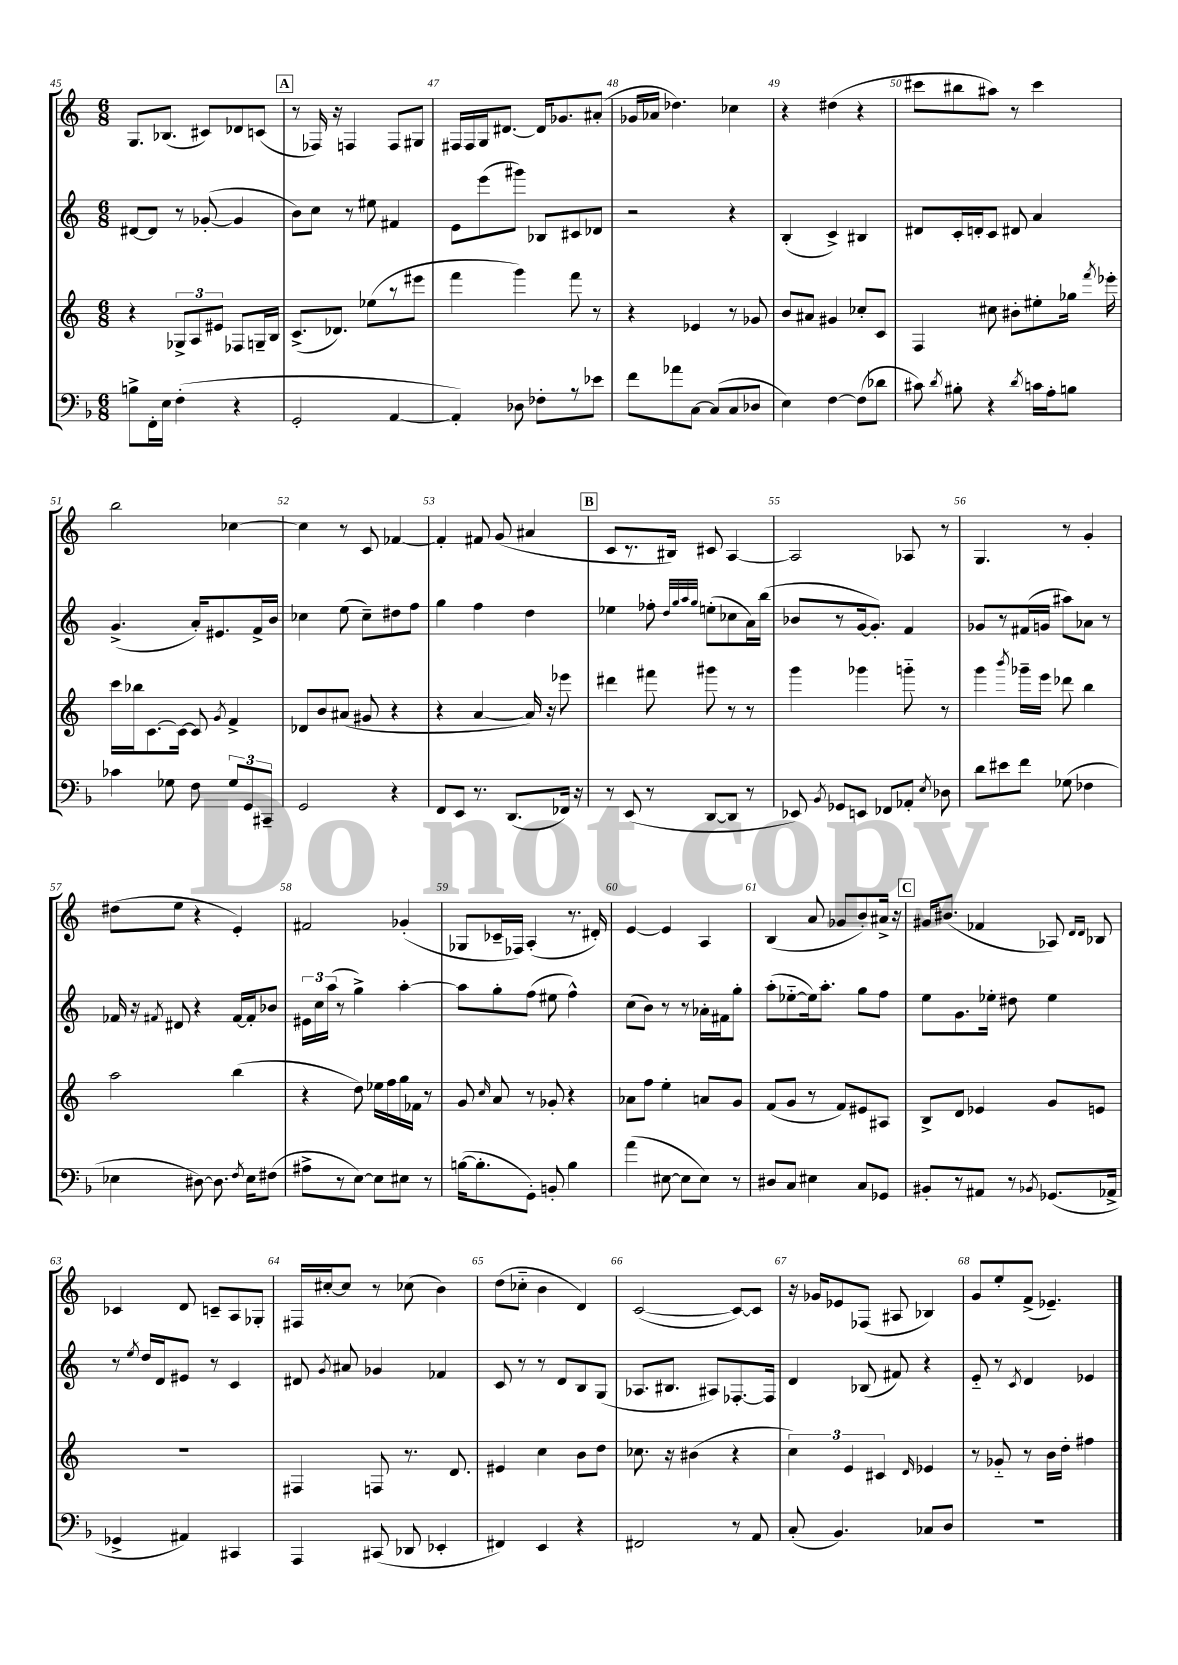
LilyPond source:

<<
\new StaffGroup <<
\new Staff = "s0" {
    \clef treble \key c \major \numericTimeSignature \time 6/8
    \autoBeamOff g8.[ bes8.]( cis'8[) des'8 c'8]( |
    \mark \markup { \box "A" } r8 fes16) r16 f4 f8[ gis8] |
    fis16[ fis16 g16 dis'8.]~ dis'16[ ges'8. ais'8]-.( |
    ges'16[ aes'16] des''4.) ces''4 |
    r4 dis''4( r4 |
    cis'''8[ bis''8 ais''8]) r8 cis'''4 |
    b''2 ces''4~ |
    ces''4 r8 c'8 fes'4~ |
    fes'4-. fis'8 g'8( ais'4 |
    \mark \markup { \box "B" } c'8[ r8. bis16]) cis'8 a4~ |
    a2 aes8 r8 |
    g4. r8 g'4-. |
    dis''8[( e''8] r4 e'4-.) |
    fis'2 ges'4-.( |
    ges8[ ces'16-- fes16]) a4-.( r8. dis'16-.) |
    e'4~ e'4 a4 |
    b4( a'8 ges'8[ b'8-.) ais'16]-> r16 |
    \mark \markup { \box "C" } gis'16[ bis'8.]( fes'4 aes8) \grace { d'16[ d'16] } bes8 |
    ces'4 d'8 c'8[-- a8 ges8]-. |
    fis16[ cis''16~-. cis''8] r8 ces''8( b'4) |
    d''8[( ces''8]-_ b'4 d'4) |
    c'2~( c'8[~) c'8] |
    r16 ges'16[ ees'8 fes8]( ais8 bes4) |
    g'8[ e''8-. f'8]->( ees'4.--) \bar "|." |
}
\new Staff = "s1" {
    \clef treble \key c \major \numericTimeSignature \time 6/8
    \autoBeamOff dis'8[~ dis'8] r8 ges'8~-.( ges'4 |
    \mark \markup { \box "A" } b'8[) c''8] r8 eis''8 fis'4 |
    e'8[ e'''8( gis'''8]) bes8[ cis'8 des'8] |
    r2 r4 |
    b4-.( c'4->) bis4 |
    dis'8[ c'16-. d'16-. c'8] dis'8 a'4 |
    g'4.->( a'16[-.) eis'8. f'16-> b'16] |
    ces''4 e''8( ces''8[--) dis''8 f''8] |
    g''4 f''4 d''4 |
    \mark \markup { \box "B" } ees''4 fes''8-. \grace { d''32[ g''32 a''32 g''32] } e''8[-.( ces''8 a'16) b''16]( |
    bes'8[ r8 g'16~ g'8.]-.) f'4 |
    ges'8[ r8 fis'16( g'16] ais''8[) aes'8] r8 |
    fes'16 r16 \acciaccatura { fis'8 } dis'8 r4 fis'16[~ fis'16-. bes'8] |
    \tuplet 3/2 { eis'16[ c''16 a''16]( } r8 g''4->) a''4~-. |
    a''8[ g''8-. f''8]( eis''8 f''4-^) |
    c''8[( b'8]) r8 r8 aes'16[-. fis'16 g''8]-. |
    a''8[-.( ees''8~-_ ees''16) a''8.]-. g''8[ f''8] |
    \mark \markup { \box "C" } e''8[ g'8. ees''16]-. dis''8 ees''4 |
    r8 \acciaccatura { e''8 } d''16[ d'16 eis'8] r8 c'4 |
    dis'8 \acciaccatura { g'8 } ais'8 ges'4 fes'4 |
    c'8 r8 r8 d'8[ b8 g8]( |
    aes8.[ bis8.] ais8[) fes8.~-. fes16] |
    d'4 bes8( fis'8) r4 |
    e'8-_ r8 \acciaccatura { c'8 } d'4 ees'4 \bar "|." |
}
\new Staff = "s2" {
    \clef treble \key c \major \numericTimeSignature \time 6/8
    \autoBeamOff r4 \tuplet 3/2 { ges8[-> a8 eis'8] } fes8[ g16-- b16] |
    \mark \markup { \box "A" } c'8.[->( des'8.]) ees''8[( r8 eis'''8] |
    f'''4 g'''4) f'''8 r8 |
    r4 ees'4 r8 ges'8 |
    b'8[ ais'8] gis'4 ces''8[-. c'8] |
    f4 cis''8 bis'8[-. eis''8-. ges''16] \acciaccatura { f'''8 } ees'''16-. |
    c'''16[ bes''16 c'8.~ c'16]~ c'8 \acciaccatura { g'8 } f'4-> |
    des'8[ b'8 ais'8]( gis'8 r4 |
    r4 a'4~ a'16) r16 ees'''8 |
    \mark \markup { \box "B" } dis'''4 fis'''8 gis'''8 r8 r8 |
    g'''4 ges'''4 g'''8-_ r8 |
    g'''4 \acciaccatura { b'''8 } ges'''16[-- e'''16] des'''8 b''4 |
    a''2 b''4( |
    r4 d''8) ees''16[ f''16 g''16 fes'16] r8 |
    g'8 \grace { c''16 } a'8 r8 ges'8-. r4 |
    aes'8[ f''8] e''4-. a'8[ g'8] |
    f'8[( g'8] r8 f'8[) eis'8 ais8] |
    \mark \markup { \box "C" } b8[-> d'8] ees'4 g'8[ e'8] |
    R2. |
    fis4 f8 r8. d'8. |
    eis'4 c''4 b'8[ d''8] |
    ces''8. r16 bis'4( r4 |
    \tuplet 3/2 { c''4) e'4 cis'4 } \grace { d'16 } ees'4 |
    r8 ges'8-_ r8 b'16[ d''16]-. fis''4 \bar "|." |
}
\new Staff = "s3" {
    \clef bass \key f \major \numericTimeSignature \time 6/8
    \autoBeamOff b8[-> f,16-. e16] f4-.( r4 |
    \mark \markup { \box "A" } g,2-. a,4~ |
    a,4-.) des8 fes8[-. r8 ees'8] |
    f'8[ aes'8 c8]~ c8[( c8 des8] |
    e4) f4~ f8[( des'8] |
    cis'8) \acciaccatura { d'8 } bis8-. r4 \acciaccatura { d'8 } c'16[ a16-. b8] |
    ces'4 ges8 f8 \tuplet 3/2 { ges8[ g,8 cis,8]-- } |
    g,2 r4 |
    f,8[ e,8] r8. d,8.[( fes,16]) r16 |
    \mark \markup { \box "B" } r8 e,8( r8 d,8[~ d,8] r8 |
    ees,8) \acciaccatura { bes,8 } ges,8[ e,8] fes,8[ aes,8]-. \acciaccatura { e8 } des8 |
    d'8[ eis'8 f'8] ges8( fes4 |
    ees4 dis8~) dis8. \acciaccatura { f8 } ees16[ fis8]( |
    ais8[-> r8 e8]~) e8[ eis8] r8 |
    b16[~( b8.-. g,8]-.) b,8-. b4 |
    a'4( eis8~ eis8[ eis8]) r8 |
    dis8[ c8] eis4 c8[ ges,8] |
    \mark \markup { \box "C" } bis,8[-. r8 ais,8] r8 \acciaccatura { bes,8 } ges,8.[( aes,16]-> |
    ges,4-> ais,4) cis,4 |
    a,,4 cis,8( des,8 ees,4-. |
    fis,4) e,4 r4 |
    fis,2 r8 a,8 |
    c8-.( bes,4.) ces8[ d8] |
    R2. \bar "|." |
}
>>
>>
\layout { \context { \Score currentBarNumber = #45 \override BarNumber.break-visibility = ##(#f #t #t) barNumberVisibility = #all-bar-numbers-visible } }
